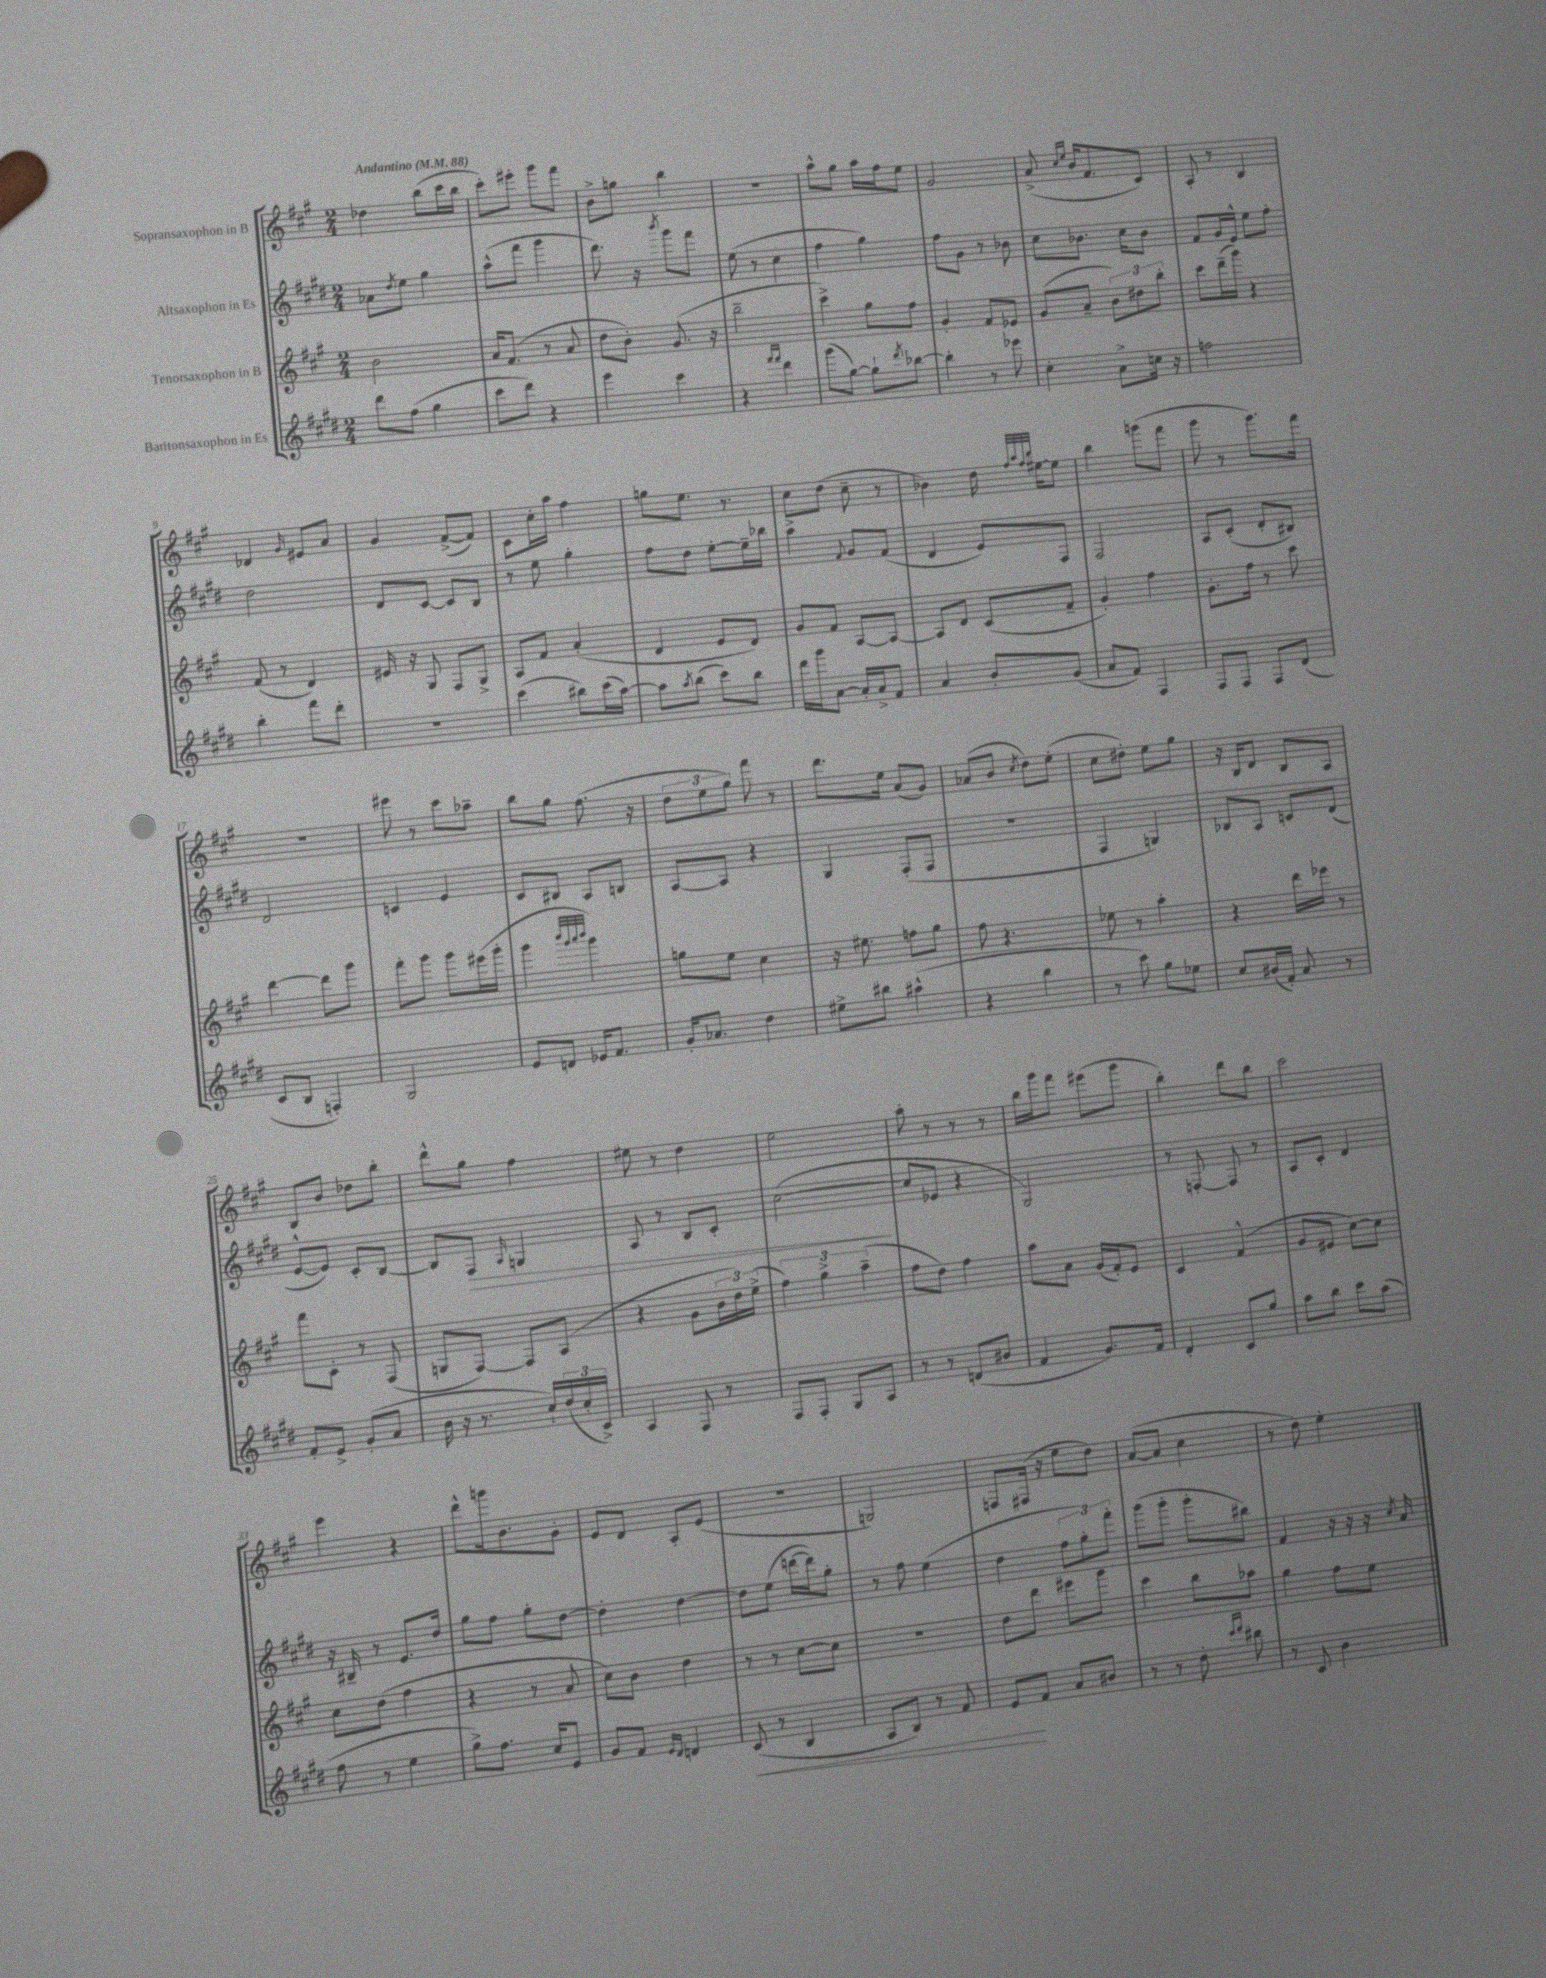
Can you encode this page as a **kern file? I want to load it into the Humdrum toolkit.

**kern	**kern	**kern	**kern
*staff4	*staff3	*staff2	*staff1
*clefG2	*clefG2	*clefG2	*clefG2
*k[f#c#g#d#]	*k[f#c#g#]	*k[f#c#g#d#]	*k[f#c#g#]
*M2/4	*M2/4	*M2/4	*M2/4
*MM88	*MM88	*MM88	*MM88
8ddd#\L	2b\	8a-\L	4dd-\
.	.	8qdd#/	.
(8ff#\J	.	8ee\J	.
4gg#\	.	4gg#\	(8bb\L
.	.	.	16ccc#\L
.	.	.	16bb\JJ
=	=	=	=
8ccc#\L	16a/LK	(8aa^^\L	8ccc#'\L)
.	(8.f#/J	.	.
8ddd#\J)	.	8fff#\J	8eee#'\J
4r	8r	4ggg#\	8ggg#\L
.	8a/	.	8fff#\J
=	=	=	=
4eee\	8dd\L	8.ddd#\)	8b^\L
.	8b'\J)	.	8gg\J
.	.	16r	.
.	.	8qbbb/	.
4ccc#\	(8.g#/	8ggg#\L	4bb\
.	.	8fff#\J	.
.	16r	.	.
=	=	=	=
4r	2bb~\	(8ee\	2r
.	.	8r	.
16qqfff#/LL	.	.	.
16qqfff#/JJ	.	.	.
4ddd#\	.	4cc#\	.
=	=	=	=
(8ggg#\L	4ccc#^\)	4ff#\	8aa^^\L
[8gg#\J)	.	.	8gg#\J
8gg#`\]L	8gg#\L	4gg#\)	16aa\LL
.	.	.	16ff#\J
8qddd#/	.	.	.
[8bb-\J	8ff#\J	.	8ee\J
=	=	=	=
4bb-'\]	4g#'/	8ff#\L	2g#/
.	.	8g#\J	.
8r	8f#/L	8r	.
8eee-\	8e-/J	8b-\	.
=	=	=	=
4cc#'\	(8g#/L	8cc#\L	(8a^/
.	.	.	16qqcc#/LL
.	.	.	16qqee/JJ
.	8a~/J	8.b-\J	16b/LK
.	.	.	8.f#/
8a^\L	12b\L)	.	.
.	.	16cc#\LK	.
.	12dd#\	.	.
16cc\Jk	.	8b-\J	8c#/J)
.	12bb'\J	.	.
16r	.	.	.
=	=	=	=
2ff\	8ccc#\L	8f#/L	8A'/
.	(16ddd~\L	16g#/L	8r
.	16ggg#\JJ)	16e^^/JJ	.
.	4r	8ee\L	4B/
.	.	8ff#'\J	.
=	=	=	=
4bb'\	(8f#/	2dd#\	4d-/
.	8r	.	.
.	.	.	16qqg#/
8fff#\L	4d/)	.	8e#/L
8ddd#'\J	.	.	8a/J
=	=	=	=
2r	16e#/	8d#/L	4g#/
.	16r	.	.
.	8G#/	[8c#/J	.
.	8F#/L	8c#/]L	([8f#^/L
.	8G#^/J	8B/J	8f#/]J)
=	=	=	=
(4ccc#\	8A/L	8r	8c#\L
.	8f#/J	8ee\	16cc#'\L
.	.	.	16aa\JJ
8bb#\L)	(4a'/	4gg#'\	4ff#\
(16ccc#\L	.	.	.
[16aa\JJ)	.	.	.
=	=	=	=
8aa\]L	4d/	8ff#\L	8gg\L
8qaa/	.	.	.
(8bb\J	.	8dd#\J	8.ee\J
8ccc#\L)	8e/L	[8ee'\L	.
.	.	.	8.r
8bb\J	8d/J)	16ee~\]L	.
.	.	16bb-\JJ	.
=	=	=	=
16ddd#\LL	8g#/L	4aa^\	8cc#\L
16ggg#\J	.	.	.
[8a\J	8f#/J	.	(8dd\J
.	.	8qqf#/	.
16a'/]LL	[8A/L	8g#/L	8cc#~\
16a^/J	.	.	.
8f#/J	8A/_J	(8f#/J	8r
=	=	=	=
4a/	8A/]L	4d#/	4b-\)
.	8d/J	.	.
8b'/L	(8c#/L	8e/L)	16dd\
.	.	.	32qqff#/LLL
.	.	.	32qqaa/
.	.	.	32qqff#/
.	.	.	32qqbb/JJJ
.	.	.	[16ee#\LK
(8g#/J	8f#~/J	8F#/J	8ee#\]J
=	=	=	=
8a/L	4g#'/)	2F#/	4bb\
8f#/J)	.	.	.
4F#/	4ff#\	.	(8ggg\L
.	.	.	8fff#\J
=	=	=	=
8F#/L	8.g#'\L	8A/L	8ggg#\
8F#/J	.	(8c#'/J	8r
.	16ff#\Jk	.	.
8F#/L	8r	8d#'/L	8.ggg#\L)
(8d#/J	8ccc#\	8B#/J)	.
.	.	.	16fff#\Jk
=	=	=	=
8c#/L	[4ddd\	2d#/	2r
8B/J	.	.	.
4F'/)	8ddd\]L	.	.
.	8ggg#\J	.	.
=	=	=	=
2G#/	8fff#'\L	4c/	8eee#\
.	8ggg#\J	.	8r
.	8ggg#\L	4e/	8ccc#\L
.	(16eee#\L	.	8aa-~\J
.	16ggg#'\JJ	.	.
=	=	=	=
8e/L	4ggg#\	8c#/L	8bb\L
8d/J	.	8B#/J	8gg#\J
.	32qqbbb/LLL	.	.
.	32qqggg#/	.	.
.	32qqaaa/	.	.
.	32qqbbb/JJJ	.	.
16e-/LK	4ggg#\)	8A/L	(8.ff#\
8.f#/J	.	.	.
.	.	8B/J	.
.	.	.	16r
=	=	=	=
16g#'/LK	8gg\L	[8A/L	12dd\L
8.a-/J	.	.	.
.	.	.	12ee\
.	8ee\J	8A/]J	.
.	.	.	12gg#\J)
4dd#\	4cc#\	4r	8fff#\
.	.	.	8r
=	=	=	=
8ee#^\L	16r	4G#/	8.ddd\L
.	8.ee#\	.	.
8bb#\J	.	.	.
.	.	.	16ee\Jk
(4aa#^^\	8ff\L	(8F#'/L	(8a/L
.	8gg#\J	8F#/J	8g#/J)
=	=	=	=
4r	8ff#\	2r	(8a-/L
.	4.r	.	8b/J
.	.	.	8qcc#/
4bb\	.	.	8dd\L)
.	.	.	(8ee'\J
=	=	=	=
8r	8ee-\	4F#/	8cc#\L
8ccc#\)	8r	.	8dd#'\J)
8gg#\L	4aa'\	4G/)	8ee\L
8ee-\J	.	.	8gg#\J
=	=	=	=
8cc#/L	4r	8B-/L	16r
.	.	.	16B/LK
(16b#/L	.	8A/J	8d/J
16f#'/JJ)	.	.	.
8a/	16ddd\LL	8c/L	8B/L
.	16eee-\JJ	.	.
8r	8r	(8d#/J	8A/J
=	=	=	=
8f#'/L	8fff#\L	[8e^^/L	8B/L
8e^/J	8c#'\J	8e/]J)	8b/J
(8g#'/L	8r	8c#'/L	8dd-\L
8a/J	(8F#/	[8B/J	8bb'\J
=	=	=	=
16b\	8G/L	8B/]L	8ddd^^\L
16r	.	.	.
8.r	[8F#/J)	8F#/J	8gg#\J
.	.	16qqA/	.
.	8F#/]L	4G/	4ff#\
16cc#`/LL)	.	.	.
(24dd#/	(8A/J	.	.
24cc#'/	.	.	.
24c#^/JJ)	.	.	.
=	=	=	=
4A/	4r	8A/	8ee#\
.	.	8r	8r
8F#/	8g#\L	8B/L	4dd\
8r	24b\L	8c#'/J	.
.	24dd\)	.	.
.	(24ee^\JJ	.	.
=	=	=	=
8F#/L	6ff#\)	([2cc#\	2ee\
8F#'/J	.	.	.
.	6gg#^\	.	.
8G#/L	.	.	.
.	(6aa~\	.	.
8A/J	.	.	.
=	=	=	=
8r	8ff#\L	8cc#/]L	8aa'\
8r	8dd\J)	8e-/J	8r
(8d/L	4ff#\	4r	8r
8b#/J	.	.	8r
=	=	=	=
4f#/	8aa\L	2G#/)	16bb\LL
.	.	.	16ggg#\J
.	8a\J	.	8fff#\J
8.g#/L)	(16g#/LL	.	(8eee#\L
.	16f#'/J)	.	.
.	8e/J	.	8ggg#\J
16f#/Jk	.	.	.
=	=	=	=
4d#'/	4c#/	8r	4bb'\)
.	.	[8F'/	.
8c#/L	(4f#^^/	8F/]	8ddd\L
8gg#/J	.	8r	8bb\J
=	=	=	=
8aa\L	8g#/L	8A/L	2ccc#\
8bb\J	8e#/J	8c#'/J	.
8ccc#\L	[8cc#\L)	4d#/	.
(8aa\J	8cc#\]J	.	.
=	=	=	=
8ff#\	8cc#\L	16r	4eee\
.	.	16B#~/	.
8r	(8dd\J	8r	.
4ee\	4ff#\	8.e/L	4r
.	.	16dd#/Jk	.
=	=	=	=
8gg#^\L)	4r	8gg#\L	8ddd^^\L
8.ff#\J	.	8ff#\J	16ggg\k
.	.	.	8.b\
.	8r	8gg#'\L	.
16cc#/LK	.	.	.
8e/J	8a/	[8dd#\J	8g#'\J
=	=	=	=
8g#/L	8cc#\L)	4dd#'\]	8e/L
8f#/J	8b\J	.	8d/J
16qqe/LL	.	.	.
16qqd#/JJ	.	.	.
4d/	4dd\	[4dd#\	8A'/L
.	.	.	(8e/J
=	=	=	=
(8c#/	8r	8dd#\]L	2r
8r	8r	(8ee\J	.
4B/	[8cc#\L	[16ddd\LL	.
.	.	16ddd\]J)	.
.	8cc#\]J	8gg#'\J	.
=	=	=	=
8A/L	2r	8r	2G/)
8B/J)	.	8ff#\	.
8r	.	(4ee\	.
8f#/	.	.	.
=	=	=	=
8e/L	8dd\L	4dd#\	8F/L
8f#/J	8ddd\J	.	(16F#/Jk
.	.	.	16r
8a/L	8eee#\L	12ff#\L	8ee\L
.	.	12gg#'\)	.
8b#/J	8ggg#\J	.	8dd\J)
.	.	12fff#'\J	.
=	=	=	=
8r	4ccc#\	(8ggg#\L	([8a/L
8r	.	8ggg#'\J	8a/]J
8dd#'\	8bb\L	8ggg#'\L	4cc#\
16qqccc#/LL	.	.	.
16qqddd#/JJ	.	.	.
8bb#\	8aa-\J	8bb#\J)	.
=	=	=	=
8r	4gg#\	4f#/	8r
8c#/	.	.	8dd\)
4b\	8ff#\L	16r	4ee'\
.	.	16r	.
.	8ee\J	16r	.
.	.	8qcc#/	.
.	.	16a/	.
==	==	==	==
*-	*-	*-	*-
